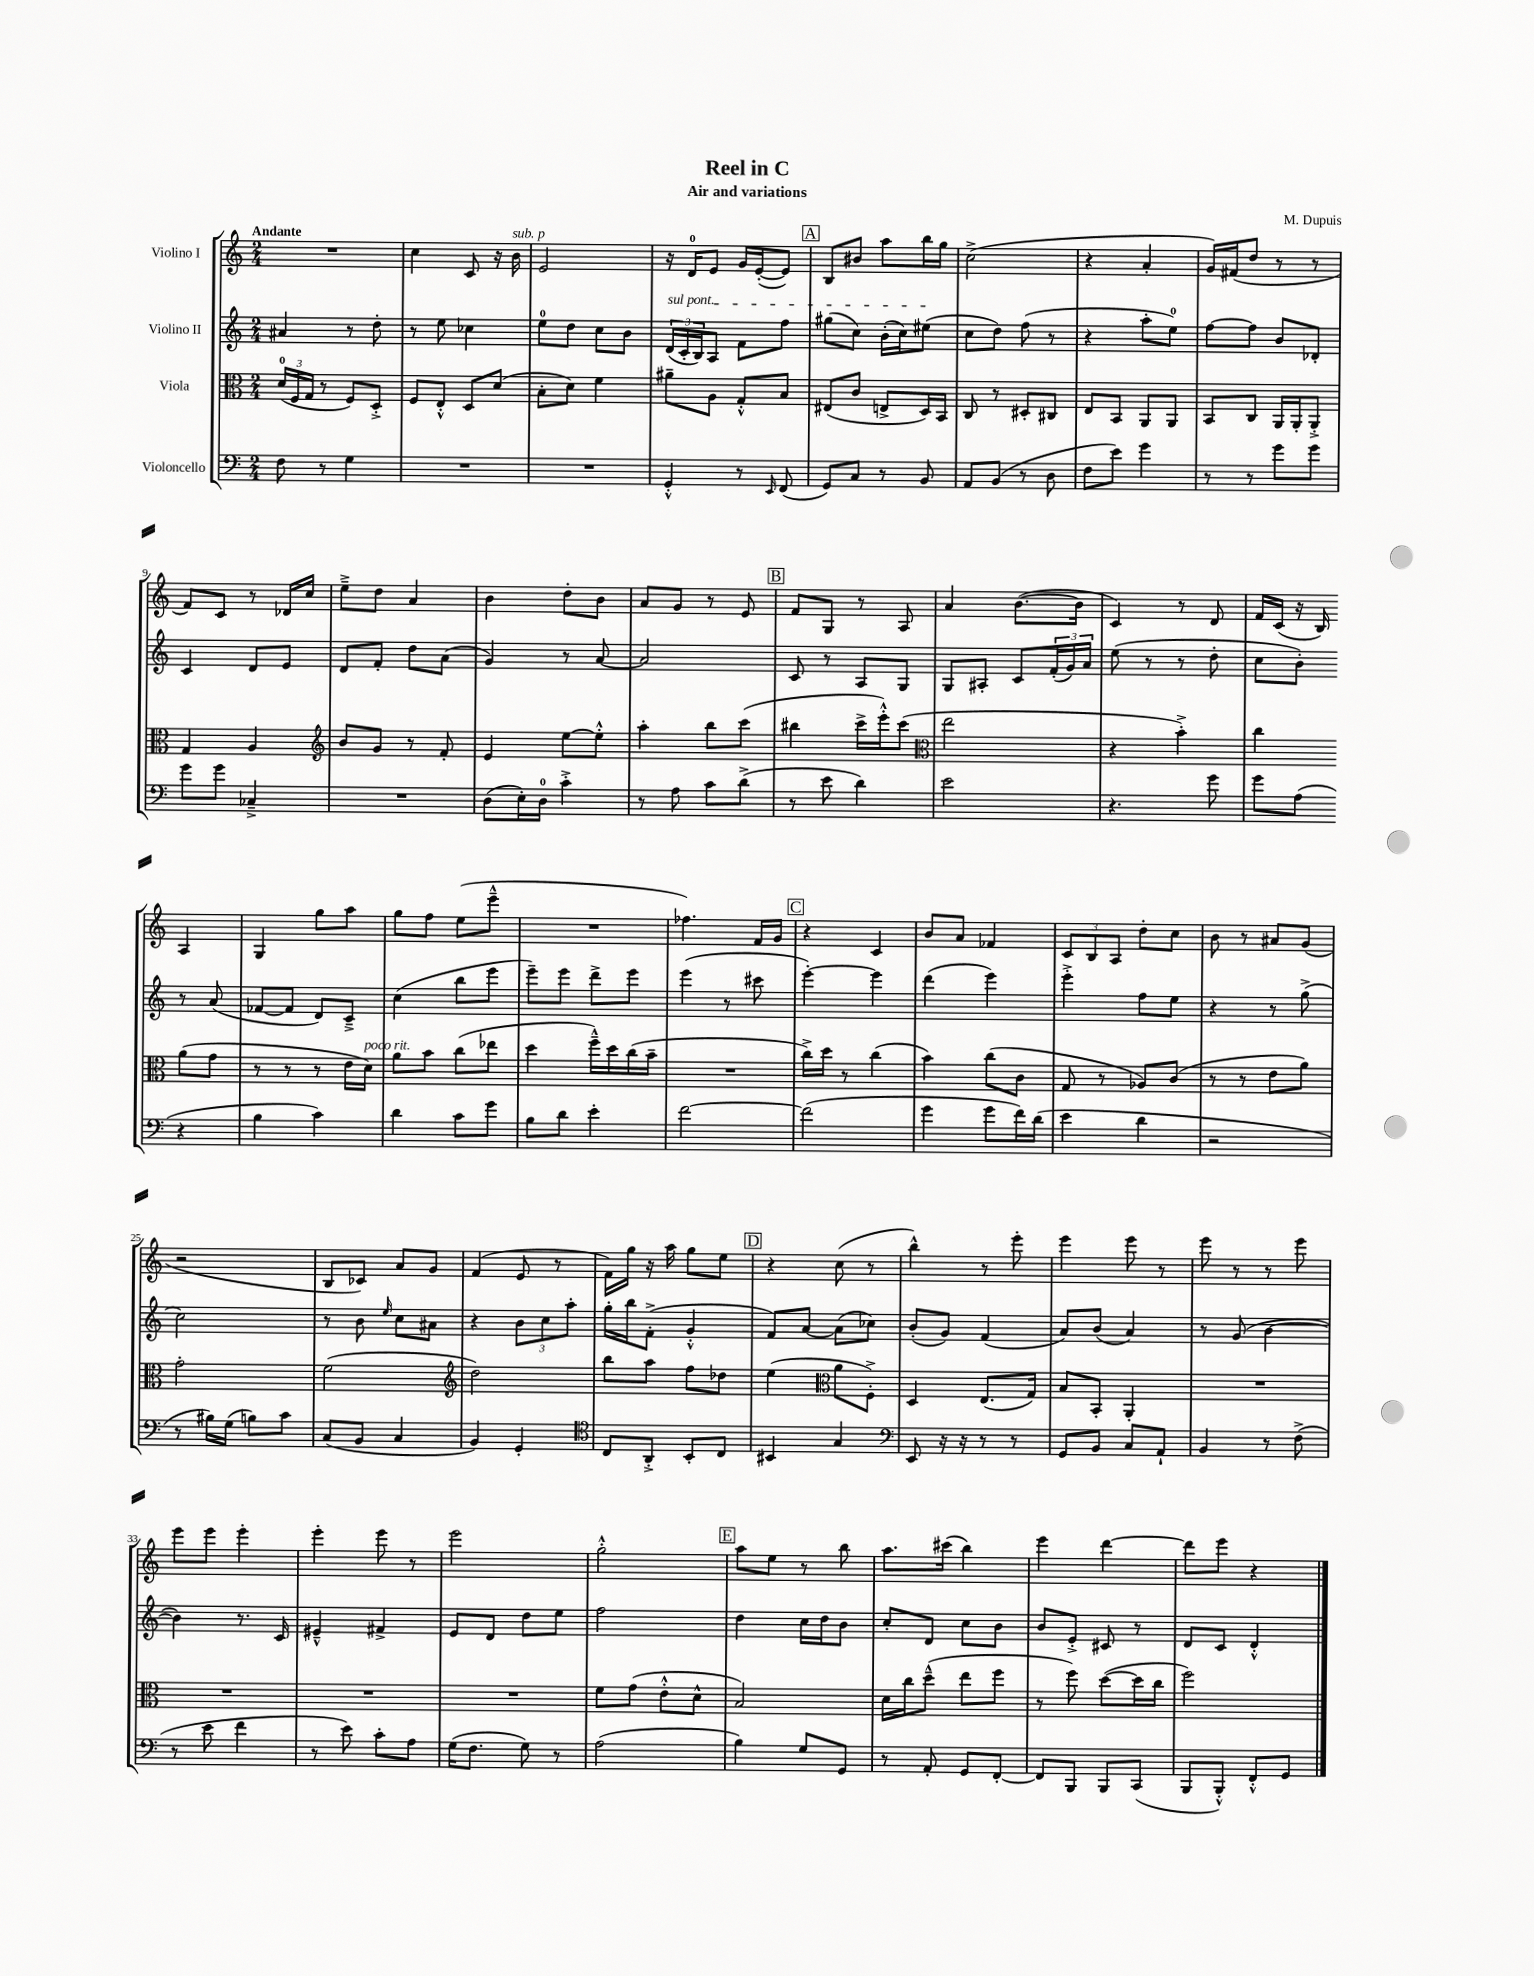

**kern	**kern	**kern	**kern
*part4	*part3	*part2	*part1
*staff4	*staff3	*staff2	*staff1
*I"Violoncello	*I"Viola	*I"Violino II	*I"Violino I
*clefF4	*clefC3	*clefG2	*clefG2
*k[]	*k[]	*k[]	*k[]
*M2/4	*M2/4	*M2/4	*M2/4
=1	=1	=1	=1
!	!	!	!LO:TX:a:B:t=Andante
8F\	(24d/LL	4a#X/	2r
.	24F/	.	.
.	24G/JJ	.	.
8r	8r	.	.
4G\	8F/L)	8r	.
.	8D'^/J	8dd'\	.
=2	=2	=2	=2
2r	8F/L	8r	4cc\
.	8E'^^/J	8ee\	.
.	8D/L	4cc-X\	8c/
.	(8d/J	.	16r
!	!	!	!LO:TX:a:i:t=sub. p
.	.	.	16b\
=3	=3	=3	=3
2r	8B'\L	8ee\L	2e/
.	8d\J)	8dd\J	.
.	4f\	8cc\L	.
.	.	8b\J	.
=4	=4	=4	=4
!	!	!LO:TX:a:i:t=sul pont.	!
4GG'^^/	8a#X~\L	(24d/LL	16r
.	.	24c'/	.
.	.	.	16d/KL
.	.	24B/J)	.
.	8A\J	8A/J	8e/J
8r	8G'^^/L	8f\L	16g/LL
.	.	.	([16e'/J
16qqEE/	.	.	.
(8FF/	8B/J	8ff\J	8e/J])
!!LO:REH:place=s1:t=A
=5	=5	=5	=5
8GG/L)	(8E#X/L	(8gg#X\L	8B/L
8C/J	8c/J	8cc\J)	8b#X/J
8r	8En^/L	(16b'\LL	8aa\L
.	.	16cc\J)	.
8BB/	16D/L)	(8ee#X\J	16bb\L
.	16BB/JJ	.	16gg\JJ
=6	=6	=6	=6
8AA/L	8C/	8cc\L	(2cc^\
(8BB/J	8r	8dd\J)	.
8r	8D#X'/L	(8ff\	.
8D\	8C#X/J	8r	.
=7	=7	=7	=7
8F\L	8E/L	4r	4r
8e\J)	8BB/J	.	.
4g\	8AA/L	8aa'\L	4a'/
.	8AA/J	8ee\J)	.
=8	=8	=8	=8
8r	8BB/L	[8ff\L	16g/LL)
.	.	.	(16f#X/J
8r	8C/J	8ff\J]	8dd/J
8g\L	16AA/LL	8b/L	8r
.	16AA'/J	.	.
8g\J	8AA'^/J	8d-X'/J	8r
!!LO:LB:g=z
=9	=9	=9	=9
8g\L	4G/	4c/	8f/L)
8g\J	.	.	8c/J
4C-X~^/	4A/	8d/L	8r
.	.	8e/J	16d-X/LL
.	.	.	16cc/JJ
=10	=10	=10	=10
*	*clefG2	*	*
2r	8b/L	8d/L	8ee~^\L
.	8g/J	8f'/J	8dd\J
.	8r	8dd\L	4a/
.	8f'/	(8a\J	.
=11	=11	=11	=11
(8D\L	4e/	4g/)	4b\
16E'\L)	.	.	.
16D\JJ	.	.	.
4c'^\	[8ee\L	8r	8dd'\L
.	8ee'^^\J]	[8a/	8b\J
=12	=12	=12	=12
8r	4aa'\	2a/]	8a/L
8A\	.	.	8g/J
8c\L	8bb\L	.	8r
(8d^\J	(8ccc\J	.	8e/
!!LO:REH:place=s1:t=B
=13	=13	=13	=13
8r	4bb#X\	8c/	8f/L
8e\	.	8r	8G/J
4d\)	16ccc^\LL	8A/L	8r
.	16eee'^^\J)	.	.
.	(8ccc\J	8G/J	8A/
=14	=14	=14	=14
*	*clefC3	*	*
2e\	2ee\	8G/L	4a/
.	.	8A#X'/J	.
.	.	8c/L	([8.b\L
.	.	(24f'/L	.
.	.	24g/)	.
.	.	.	16b\Jk]
.	.	24a/JJ	.
=15	=15	=15	=15
4.r	4r	(8ee\	4c/)
.	.	8r	.
.	4b'^\)	8r	8r
8g\	.	8dd'\	8d/
=16	=16	=16	=16
8g\L	4cc\	8cc\L	16f/LL
.	.	.	(16c/JJ
(8A\J	.	8b'\J)	16r
.	.	.	16B/)
4r	(8a\L	8r	4A/
.	8g\J	(8a/	.
!!LO:LB:g=z
=17	=17	=17	=17
4B\	8r	[8f-X/L	4G/
.	8r	8f-/J]	.
4c\)	8r	8d/L)	8gg\L
.	16e\LL	8c~^/J	8aa\J
!	!LO:TX:a:i:t=poco rit.	!	!
.	16d\JJ)	.	.
=18	=18	=18	=18
4d\	8a\L	(4cc\	8gg\L
.	8b\J	.	8ff\J
8c\L	(8cc\L	8bb\L	(8ee\L
8g\J	8ee-X\J	8eee\J	8eee~^^\J
=19	=19	=19	=19
8B\L	4dd\	8eee~\L)	2r
8d\J	.	8eee\J	.
4e'\	16ff~^^\LL)	8ddd^\L	.
.	16dd\	.	.
.	(16cc\	8eee\J	.
.	16b~\JJ	.	.
=20	=20	=20	=20
[2f\	2r	(4eee\	4.ff-X\)
.	.	8r	.
.	.	8ccc#X\	16f/LL
.	.	.	16g/JJ
!!LO:REH:place=s1:t=C
=21	=21	=21	=21
(2f\]	16cc^\LL)	[4eee'\)	4r
.	16dd\JJ	.	.
.	8r	.	.
.	(4cc\	4eee\]	4c/
=22	=22	=22	=22
4g\	4b\)	(4ddd\	8b/L
.	.	.	8a/J
8g\L	(8cc\L	4eee\)	4f-X/
16f\L)	8c\J	.	.
(16d\JJ	.	.	.
=23	=23	=23	=23
4e\	8G/	4eee'^\	12c/L
.	.	.	12B/
.	8r	.	.
.	.	.	12A/J
4d\	8A-X/L)	8ff\L	8dd'\L
.	(8c/J	8ee\J	8cc\J
=24	=24	=24	=24
2r	8r	4r	8b\
.	8r	.	8r
.	8e\L	8r	8a#X/L
.	8a\J)	(8gg^\	(8g/J
!!LO:LB:g=z
=25	=25	=25	=25
8r	2g'\	2cc\)	2r
16B#X\LL)	.	.	.
(16G\JJ	.	.	.
8Bn\L)	.	.	.
8c\J	.	.	.
=26	=26	=26	=26
(8C/L	(2f\	8r	8B/L
8BB/J	.	8b\	8c-X/J)
.	.	16qqee/	.
4C/	.	8cc\L	8a/L
.	.	8a#X\J	8g/J
=27	=27	=27	=27
*	*clefG2	*	*
4BB/)	2dd\)	4r	(4f/
4GG'/	.	12b\L	8e/
.	.	12cc\	.
.	.	.	8r
.	.	12aa'\J	.
=28	=28	=28	=28
*clefC4	*	*	*
8C/L	8bb\L	16gg'\LL	16f\LL)
.	.	16bb\J	16gg\JJ
8AA'^/J	8aa\J	(8f'^\J	16r
.	.	.	16aa\
8BB'/L	8ff\L	4g'^^/	8gg\L
8C/J	8dd-X\J	.	8ee\J
!!LO:REH:place=s1:t=D
=29	=29	=29	=29
4BB#X/	(4ee\	8f/L)	4r
.	.	[8a/J	.
*	*clefC3	*	*
4G/	8a\L	(8a\L]	(8cc\
.	8F'^\J)	8cc-X\J)	8r
=30	=30	=30	=30
*clefF4	*	*	*
8EE/	4D/	(8b'/L	4bb^^\)
16r	.	8g/J)	.
16r	.	.	.
8r	(8.E/L	(4f/	8r
8r	.	.	8eee'\
.	16G/Jk)	.	.
=31	=31	=31	=31
8GG/L	8B/L	8a/L)	4eee\
8BB/J	8BB'/J	(8b/J	.
8C/L	4AA'/	4a/)	8eee\
8AA`/J	.	.	8r
=32	=32	=32	=32
4BB/	2r	8r	8eee\
.	.	(8g/	8r
8r	.	[4b\	8r
(8F^\	.	.	8eee\
!!LO:LB:g=z
=33	=33	=33	=33
8r	2r	4b\])	8eee\L
8e\	.	.	8eee\J
4f\	.	8.r	4eee'\
.	.	16c/	.
=34	=34	=34	=34
8r	2r	4e#X~^^/	4eee'\
8e\)	.	.	.
8c'\L	.	4f#X^/	8eee\
8A\J	.	.	8r
=35	=35	=35	=35
(16G\KL	2r	8e/L	2eee\
8.F\J	.	.	.
.	.	8d/J	.
8G\)	.	8dd\L	.
8r	.	8ee\J	.
=36	=36	=36	=36
(2A\	8f\L	2ff\	2gg'^^\
.	(8g\J	.	.
.	8e'^^\L	.	.
.	8d^^\J	.	.
!!LO:REH:place=s1:t=E
=37	=37	=37	=37
4B\)	2B/)	4dd\	8aa\L
.	.	.	8ee\J
8G/L	.	16cc\LL	8r
.	.	16dd\J	.
8GG/J	.	8b\J	8bb\
=38	=38	=38	=38
8r	16d\LL	8cc'/L	8.aa\L
.	16cc\J	.	.
8AA'/	(8dd~^^\J	8d/J	.
.	.	.	(16ccc#X\Jk
8GG/L	8ee\L	8cc\L	4bb\)
[8FF'/J	8ff\J	8b\J	.
=39	=39	=39	=39
8FF/L]	8r	8b/L	4eee\
8BBB/J	8ff\)	8e'^/J	.
8BBB/L	([8dd\L	8c#X/	[4ddd\
(8CC/J	16dd\L]	8r	.
.	16cc\JJ	.	.
=40	=40	=40	=40
8BBB/L	2ff\)	8d/L	8ddd\L]
8BBB'^^/J)	.	8c/J	8eee\J
8FF'^^/L	.	4d'^^/	4r
8GG/J	.	.	.
==	==	==	==
*-	*-	*-	*-
